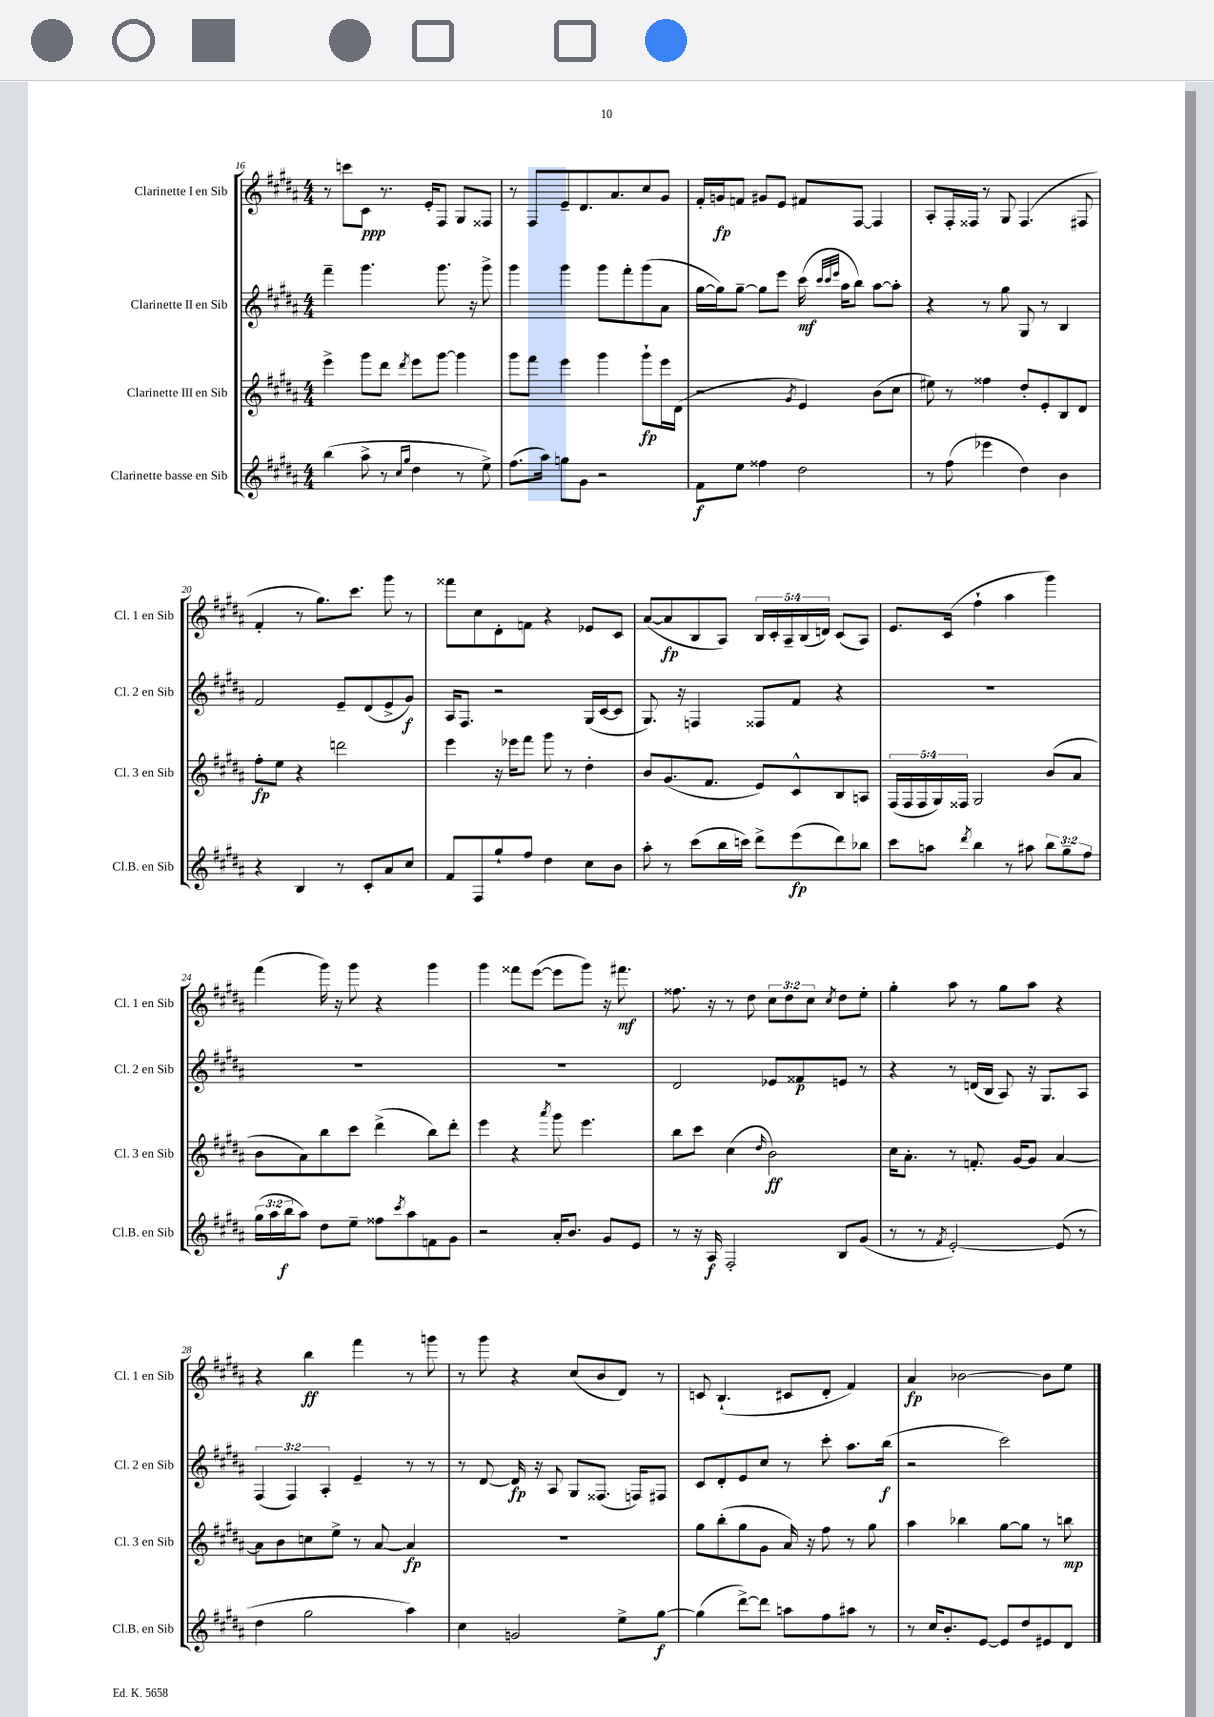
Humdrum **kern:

**kern	**kern	**kern	**kern
*staff4	*staff3	*staff2	*staff1
*clefG2	*clefG2	*clefG2	*clefG2
*k[f#c#g#d#a#]	*k[f#c#g#d#a#]	*k[f#c#g#d#a#]	*k[f#c#g#d#a#]
*M4/4	*M4/4	*M4/4	*M4/4
(4bb	4eee^	4fff#~	8r
.	.	.	8ccc
8aa#^	8ggg#	4.ggg#	8c#
8r	8ddd#	.	8.r
16qqcc#	.	.	.
16qqgg#	8qddd#	.	.
4dd#	8eee	.	.
.	.	.	16e'
.	[8ggg#	8.ggg#	8F#
8r	4ggg#]	.	8G#
.	.	16r	.
8ee^)	.	8ggg#^	8F##
=	=	=	=
(8.ff#	8ggg#	4ggg#	8r
.	8fff#	.	8F#
16aa#)	.	.	.
8gg	4eee	4ggg#	8e~
8g#	.	.	8.d#
2r	4ggg#	8ggg#	.
.	.	.	8.a#
.	.	8fff#'	.
.	8ggg#`	(8ggg#	8cc#
.	16eee	8a#	8g#
.	(16d#	.	.
=	=	=	=
8f#	2r	[16gg#	16f#'
.	.	16gg#])	16g
8ee	.	[8gg#~	8f
4ff##	.	8gg#]	8g#
.	.	8eee	8e
.	8qg#	.	.
2dd#	4e)	(16ccc#	8f#
.	.	32qqccc#	.
.	.	32qqccc#	.
.	.	32qqeee	.
.	.	16aa#	.
.	.	8bb)	[8F#
.	(8b	[8aa#	4F#]
.	8cc#	8aa#']	.
=	=	=	=
8r	8ee#)	4r	8A#'
(8ff#	8r	.	16F#'
.	.	.	16F##
4eee-	4ff##	8r	8r
.	.	8gg#	8G#
4dd#)	8dd#'	8G#	(4.F##
.	8e'	8r	.
4b	8B	4B	.
.	8d#	.	8F#
=	=	=	=
4r	8ff#'	2f#	4f#'
.	8ee	.	.
4B	4r	.	8r
.	.	.	8.gg#)
8r	2ddd	8e~	.
.	.	.	8.ccc#
8c#'	.	(8d#	.
8a#	.	8e^	8ggg#
8cc#	.	8g#)	8r
=	=	=	=
8f#	4eee	16A#	8fff##
.	.	8.F#	.
8F#	.	.	8cc#
8gg#`	16r	2r	8d#'
.	16eee-	.	.
8ff#	8fff#	.	8f
4dd#	8ggg#	.	4r
.	8r	.	.
8cc#	4dd#'	(16G#	8e-
.	.	[16c#	.
8b	.	8c#]	8c#
=	=	=	=
8aa#'	8b	8.G#)	([8a#
8r	(8.g#	.	8a#]
.	.	16r	.
(8ccc#	.	4F	8B
.	8.f#	.	.
16bb	.	.	8A#)
16ccc)	.	.	.
8ddd#^	8e)	8F##	20B
.	.	.	20c#'
.	.	.	20A#~
(8eee	8c#^^	8f#	.
.	.	.	(20B
.	.	.	20d)
8ddd#)	8B	4r	(8c#
8bb-	8A	.	8A#)
=	=	=	=
8ccc#	(20F#	1r	8.e
.	20F#	.	.
.	20F#	.	.
8aa	.	.	.
.	20G#)	.	.
.	.	.	(16c#
.	20F##	.	.
8qddd#	.	.	.
4bb	2G#	.	4ff#`
8r	.	.	4aa#
8aa#	.	.	.
12bb	(8b	.	4ggg#)
12gg#~	.	.	.
.	8a#	.	.
12ff#	.	.	.
=	=	=	=
(24gg#	8b	1r	(4fff#
24aa#	.	.	.
24bb	.	.	.
8aa#)	8a#)	.	.
8dd#	8bb	.	16ggg#)
.	.	.	16r
8ee~	8ccc#	.	8ggg#
8ff##	(4ddd#^	.	4r
8qccc#	.	.	.
8aa#	.	.	.
8f	8bb)	.	4ggg#
8g#	8ddd#'	.	.
=	=	=	=
2r	4eee	1r	4ggg#
.	4r	.	8fff##
.	.	.	([8eee
.	8qaaa#	.	.
16a#'	8ggg#	.	8eee]
8.b	.	.	.
.	4.eee	.	8ggg#)
8g#	.	.	16r
.	.	.	8.fff#
8e	.	.	.
=	=	=	=
8r	8bb	2d#	8.ff##
16r	8ccc#	.	.
16A#	.	.	16r
2F#'	(4cc#	.	8r
.	.	.	8dd#
.	16qqdd#	.	.
.	2b)	8e-	12cc#
.	.	.	12dd#
.	.	8f##	.
.	.	.	12cc#
.	.	.	8qcc#
8B	.	8e	8dd#
(8g#	.	8r	8ee'
=	=	=	=
8r	16cc#	4r	4gg#'
.	8.a#'	.	.
8r	.	.	.
8qf#	.	.	.
[2e')	8r	8r	8aa#
.	8.f'	(16d	8r
.	.	16B	.
.	.	8A#)	8gg#
.	[16g#	.	.
.	8g#]	16r	8aa#
.	.	8.G#	.
(8e]	[4a#	.	4r
8r	.	8A#	.
=	=	=	=
4dd#	8a#]	(6F#	4r
.	8b	.	.
.	.	6F#)	.
2gg#	8cc	.	4bb
.	.	6A#'	.
.	8ee^	.	.
.	8r	4e~	4fff#
.	[8a#	.	.
4aa#)	4a#]	8r	8r
.	.	8r	8ggg
=	=	=	=
4cc#	1r	8r	8r
.	.	[8d#	8ggg#
2g	.	16d#]	4r
.	.	16r	.
.	.	8A#	.
.	.	8G#	(8cc#
.	.	(8.F##	8b
8ee^	.	.	8d#)
.	.	16F)	.
[8gg#	.	8F#	8r
=	=	=	=
(4gg#]	8gg#	8c#	8c
.	(8bb'	8d#'	(4.B`
[8ddd#^)	8gg#	8e	.
8ddd#]	8g#	8cc#	.
8aa	16a#)	8r	8c#
.	16r	.	.
8ff#	8ff#	8ccc#'	8d#'
8aa#	8r	8.aa#	4f#)
8r	8gg#	.	.
.	.	(16bb	.
=	=	=	=
8r	4aa#	2r	4a#
16cc#	.	.	.
8.b'	.	.	.
.	4bb-	.	[2b-
[8e	.	.	.
8e]	[8gg#	2ccc#)	.
8dd#	8gg#]	.	.
8e#	8r	.	8b-]
8d#	8bb	.	8ee
==	==	==	==
*-	*-	*-	*-
